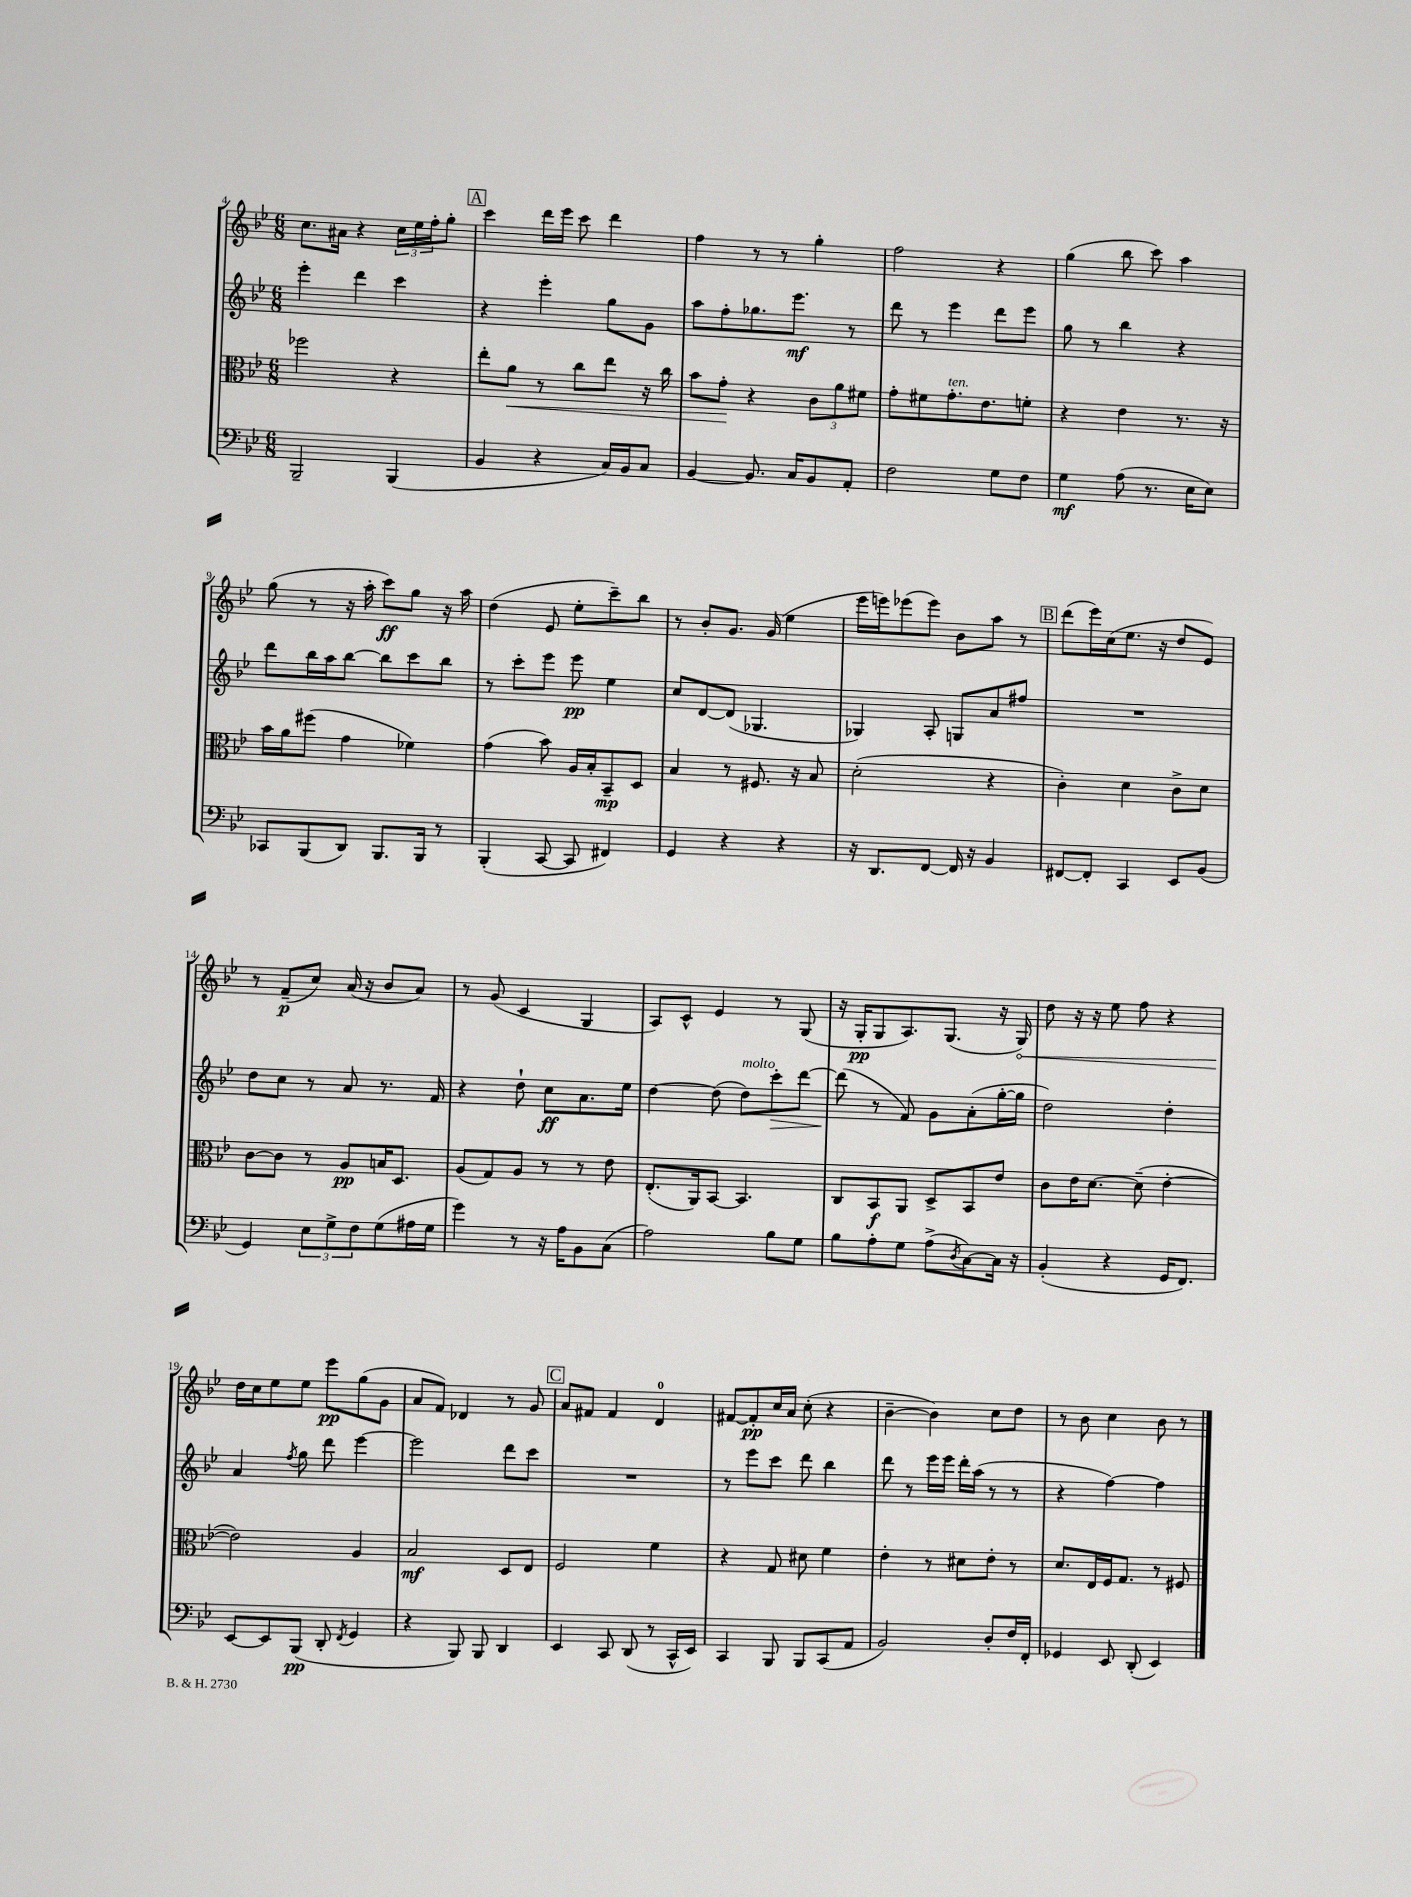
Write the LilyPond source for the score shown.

<<
\new StaffGroup <<
\new Staff = "s0" {
    \clef treble \key bes \major \numericTimeSignature \time 6/8
    c''8. ais'16 r4 \tuplet 3/2 { c''16 ees''16 f''16-. } g''8-. |
    \mark \markup { \box "A" } c'''4 d'''16 ees'''16 c'''8 d'''4 |
    f''4 r8 r8 g''4-. |
    f''2 r4 |
    g''4( bes''8 c'''8) a''4 |
    g''8( r8 r16 a''16-. c'''8\ff) g''8 r16 a''16 |
    d''4( ees'8 ees''8-. c'''8--) bes''8 |
    r8 bes'8-. g'8. g'16( ees''4 |
    ees'''16 e'''16) ees'''8( ees'''8) bes'8 a''8 r8 |
    \mark \markup { \box "B" } d'''8( ees'''16) c''16( ees''8. r16 d''8 ees'8) |
    r8 f'8--\p( c''8) a'16( r16 bes'8 a'8) |
    r8 g'8( c'4 g4 |
    a8) c'8-^ ees'4 r8 g8( |
    r16 g16-.\pp g8 a8.) g8.( r16 \once \override Hairpin.circled-tip = ##t g16\<) |
    d''8 r16 r16 ees''8 f''8 r4 |
    d''16\! c''16 ees''8 ees''8 ees'''8\pp g''8( g'8 |
    a'8 f'8) des'4 r8 g'8 |
    \mark \markup { \box "C" } a'8 fis'8 fis'4 d'4-0 |
    fis'8~ fis'8-.\pp c''16 a'16 c''8-.( r4 |
    bes'4~-- bes'4) c''8 d''8 |
    r8 bes'8 c''4 bes'8 r8 \bar "|." |
}
\new Staff = "s1" {
    \clef treble \key bes \major \numericTimeSignature \time 6/8
    ees'''4-. d'''4 c'''4 |
    \mark \markup { \box "A" } r4 ees'''4-. g''8 g'8 |
    a''8 f''8-. ges''8. ees'''8.\mf r8 |
    d'''8 r8 ees'''4 d'''8 ees'''8 |
    g''8 r8 bes''4 r4 |
    d'''8 bes''16 a''16 bes''8~ bes''8 c'''8 bes''8 |
    r8 c'''8-. ees'''8 ees'''8\pp ees''4 |
    c''8 d'8~ d'8( ges4. |
    ges4) a8-. g8 a'8 fis''8 |
    \mark \markup { \box "B" } R2. |
    d''8 c''8 r8 a'8 r8. f'16 |
    r4 d''8-! c''8\ff a'8. ees''16 |
    d''4~ d''8( d''8^\markup { \italic "molto" }) c'''8-.\> d'''8~ |
    d'''8\!( r8 f'8) g'8 a'8-.( g''16~-. g''16 |
    d''2) d''4-. |
    a'4 \acciaccatura { f''8 } g''8 d'''8 ees'''4~ |
    ees'''2 d'''8 c'''8 |
    \mark \markup { \box "C" } R2. |
    r8 ees'''8 c'''8 d'''8 bes''4 |
    d'''8 r8 ees'''16 ees'''16 d'''16-. a''16( r8 r8 |
    r4 f''4~) f''4 \bar "|." |
}
\new Staff = "s2" {
    \clef alto \key bes \major \numericTimeSignature \time 6/8
    fes''2 r4 |
    \mark \markup { \box "A" } ees''8-. a'8\< r8 c''8 ees''8 r16 c''16 |
    bes'8 g'8-.\! r4 \tuplet 3/2 { c'8 a'8 fis'8 } |
    g'8-. fis'8 g'8.-.^\markup { \italic "ten." } ees'8. f'8-. |
    r4 ees'4 r8. r16 |
    bes'16 a'16 fis''8( g'4 fes'4) |
    g'4( bes'8) a16 bes16-. bes,8--\mp d8 |
    bes4 r8 fis8. r16 bes8 |
    d'2-.( r4 |
    \mark \markup { \box "B" } c'4-.) d'4 c'8-> d'8 |
    c'8~ c'8 r8 a8\pp b16 d8. |
    a8( g8) a8 r8 r8 ees'8 |
    ees8.-.( a,16) bes,8~ bes,4. |
    c8 bes,8\f a,8 d8-> bes,8 ees'8 |
    c'8 ees'16 d'8.~ d'8--( ees'4~-. |
    ees'2) a4 |
    bes2\mf d8 ees8 |
    \mark \markup { \box "C" } f2 f'4 |
    r4 g8 dis'8 f'4 |
    ees'4-. r8 dis'8 ees'8-. r8 |
    d'8. ees16 f16 g8. r8 fis8 \bar "|." |
}
\new Staff = "s3" {
    \clef bass \key bes \major \numericTimeSignature \time 6/8
    bes,,2-- bes,,4( |
    \mark \markup { \box "A" } bes,4 r4 c16) bes,16 c8 |
    bes,4~ bes,8. c16 bes,8 a,8-. |
    f2 g8 f8 |
    g4\mf a8( r8. ees16 ees8) |
    ces,8 bes,,8( d,8) bes,,8. bes,,16 r8 |
    bes,,4-.( c,8~ c,8 fis,4) |
    g,4 r4 r4 |
    r16 d,8. f,8~ f,16 r16 bes,4 |
    \mark \markup { \box "B" } fis,8~ fis,8-. c,4 ees,8 bes,8( |
    g,4) \tuplet 3/2 { ees8 g8-> f8 } g8( ais16 g16 |
    g'4) r8 r16 a16 bes,8 c8( |
    a2) bes8 g8 |
    bes8 a8-. g8 a8->( \acciaccatura { d8 } c8~) c16 r16 |
    bes,4-.( r4 g,16 f,8.) |
    ees,8~ ees,8 bes,,8\pp( d,8-. \acciaccatura { f,8 } g,4 |
    r4 bes,,8) bes,,8 d,4 |
    \mark \markup { \box "C" } ees,4 c,8 d,8( r8 c,16-^ ees,16) |
    c,4 bes,,8 bes,,8 c,8( a,8 |
    bes,2) d8-. f16 f,16-. |
    ges,4 ees,8 d,8-.( ees,4) \bar "|." |
}
>>
>>
\layout { \context { \Score currentBarNumber = #4 } }
